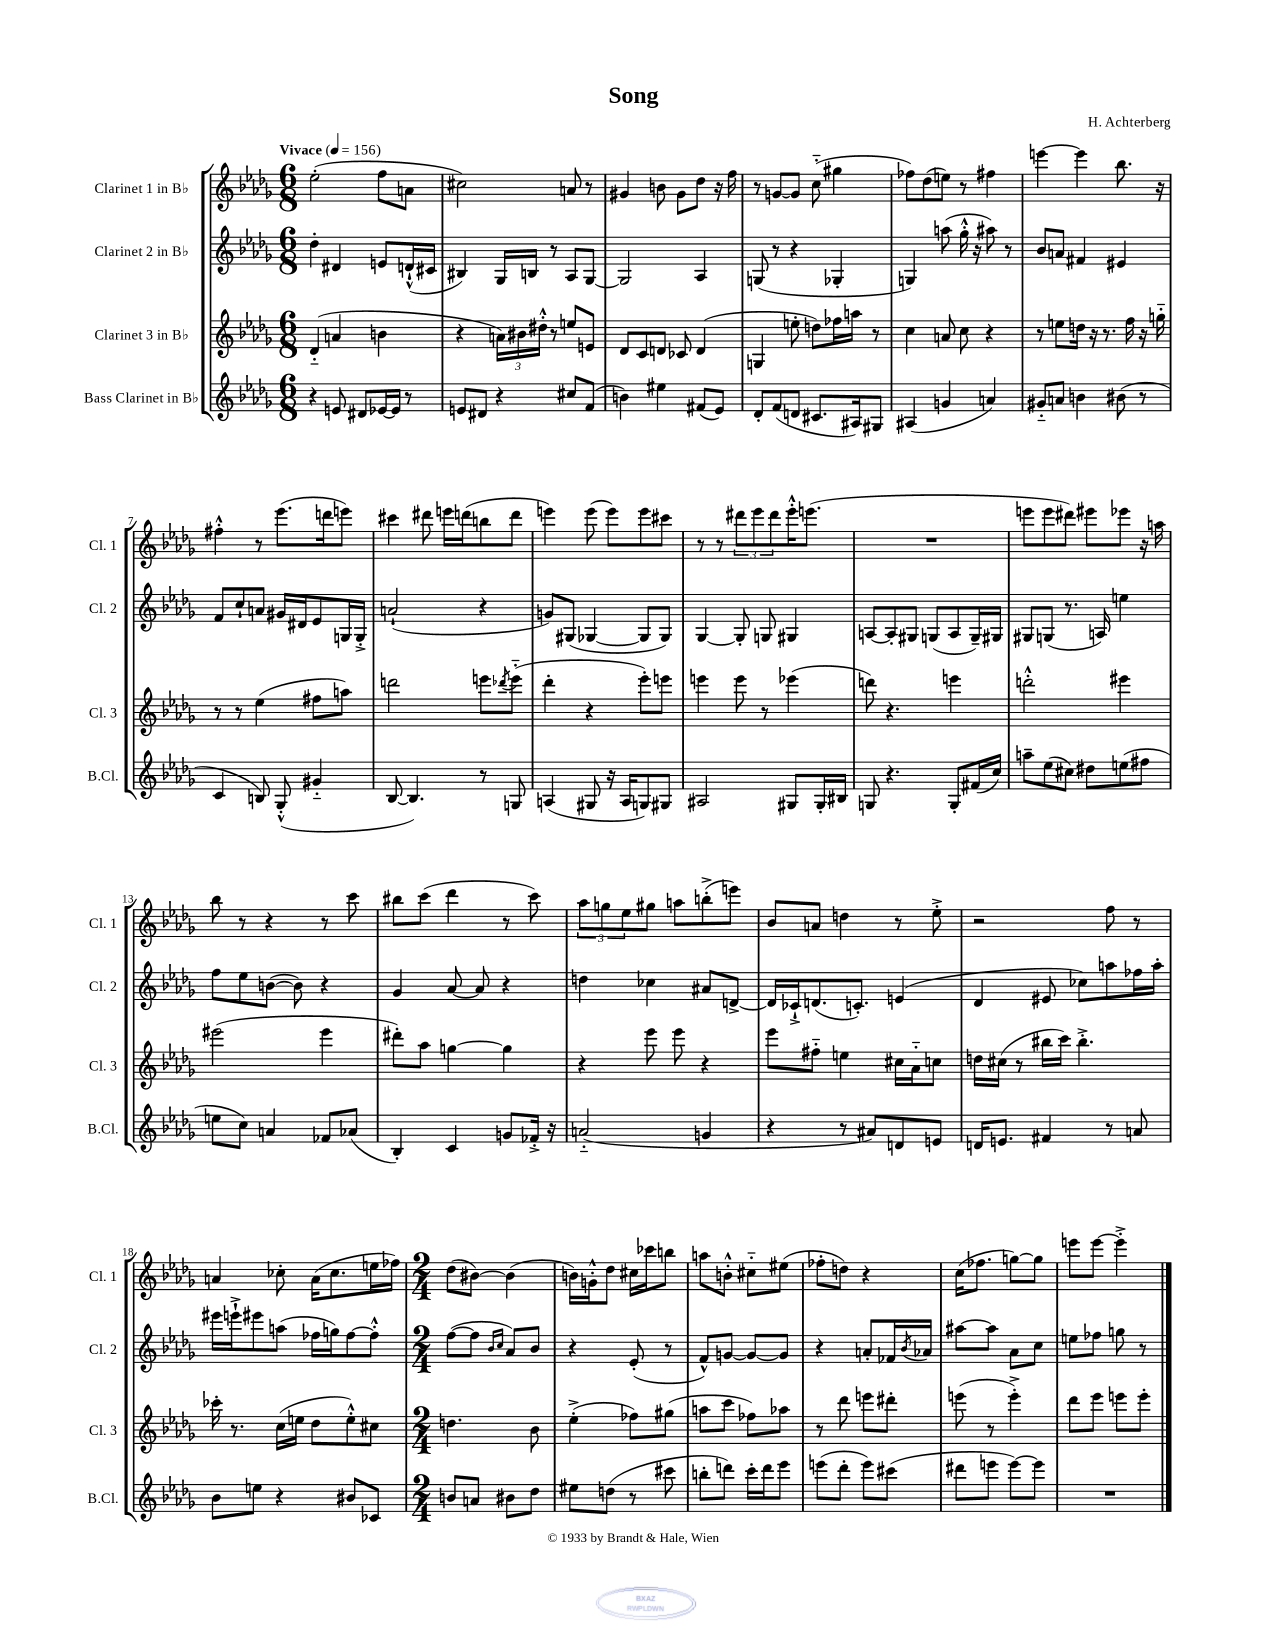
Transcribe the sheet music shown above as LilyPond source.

\header { title = "Song" composer = "H. Achterberg" }
<<
\new StaffGroup <<
\new Staff = "s0" \with { instrumentName = "Clarinet 1 in Bb" shortInstrumentName = "Cl. 1" } {
    \clef treble \key des \major \numericTimeSignature \time 6/8 \tempo "Vivace" 4 = 156
    ees''2-.( f''8 a'8 |
    cis''2) a'8 r8 |
    gis'4 b'8 gis'8 des''8 r16 f''16 |
    r8 g'8~ g'8 c''8-_( gis''4 |
    fes''8) des''8( e''8) r8 fis''4 |
    e'''4~ e'''4 bes''8. r16 |
    fis''4-.-^ r8 ees'''8.( d'''16 e'''8) |
    cis'''4 dis'''8 e'''16 d'''16( b''8 d'''8 |
    e'''4) e'''8( e'''8) e'''8 cis'''8 |
    r8 r8 \tuplet 3/2 { dis'''8 ees'''8 dis'''8 } ees'''16-.-^ e'''8.( |
    R2. |
    e'''8 e'''8 dis'''8) eis'''8 ees'''8 r16 a''16 |
    bes''8 r8 r4 r8 c'''8 |
    bis''8 c'''8( des'''4 r8 c'''8) |
    \tuplet 3/2 { aes''8 g''8 ees''8 } gis''8 a''8 b''8-.->( e'''8) |
    bes'8 a'8 d''4 r8 ees''8-.-> |
    r2 f''8 r8 |
    a'4 ces''8-. a'16( ces''8. e''16 fes''16) |
    \numericTimeSignature \time 2/4 des''8( bis'8~) bis'4( |
    b'16) g'16-.-^ des''8 cis''16 ces'''16 b''8 |
    a''8 b'8-.-^ cis''8-_ eis''8( |
    fes''8-. d''8) r4 |
    c''16( fes''8. g''8~) g''8 |
    e'''8 e'''8~ e'''4-.-> \bar "|." |
}
\new Staff = "s1" \with { instrumentName = "Clarinet 2 in Bb" shortInstrumentName = "Cl. 2" } {
    \clef treble \key des \major \numericTimeSignature \time 6/8
    des''4-. dis'4 e'8 d'16-!-^( cis'16 |
    bis4) ges16 b16 r8 aes8 ges8~ |
    ges2 aes4 |
    g8( r8 r4 ges4-. |
    g4) a''8( ges''16-.-^ r16 ais''8) r8 |
    bes'8 a'8 fis'4 eis'4 |
    f'8 c''8-! a'8 gis'16 dis'16 ees'8 g16 g16-.-> |
    a'2-!( r4 |
    g'8) gis8( ges4~ ges8 ges8) |
    ges4~ ges8-. g8 gis4 |
    a8~ a8-. gis8 g8( a8 g16--) gis16 |
    gis8 g8( r8. a16) e''4 |
    f''8 ees''8 b'8~( b'8) r4 |
    ges'4 aes'8~ aes'8 r4 |
    d''4 ces''4 ais'8 d'8~-> |
    d'16 ces'16-!-> d'8.( c'8.-.) e'4( |
    des'4 eis'8 ces''8) a''8 fes''16 a''16-. |
    eis'''16 e'''16-!-> eis'''8 a''8( fes''16 g''16) fes''8~ fes''8-.-^ |
    \numericTimeSignature \time 2/4 f''8~( f''8 \grace { bes'16 c''16 } aes'8) bes'8 |
    r4 ees'8-.( r8 |
    f'8-^) g'8~ g'8~ g'8 |
    r4 a'8-. fes'16 \acciaccatura { bes'8 } aes'16 |
    ais''8~ ais''8 aes'8 c''8 |
    e''8 fes''8 g''8 r8 \bar "|." |
}
\new Staff = "s2" \with { instrumentName = "Clarinet 3 in Bb" shortInstrumentName = "Cl. 3" } {
    \clef treble \key des \major \numericTimeSignature \time 6/8
    des'4-_( a'4 b'4 |
    r4 \tuplet 3/2 { a'16) bis'16 dis''16-.-^ } r8 e''8 e'8 |
    des'8 c'8 d'8 ces'8 d'4( |
    g4 e''8-. d''8) fes''16 a''16 r8 |
    c''4 a'8 c''8 r4 |
    r8 e''8 d''16 r16 r8. f''16 r16 g''16-_ |
    r8 r8 ees''4( fis''8 a''8) |
    d'''2 e'''8 \acciaccatura { des'''8 } e'''8-_( |
    des'''4-. r4 ees'''8-.) e'''8 |
    e'''4 e'''8 r8 ees'''4( |
    d'''8) r4. e'''4 |
    d'''2-.-^ eis'''4 |
    eis'''2( eis'''4 |
    dis'''8-.) aes''8 g''4~ g''4 |
    r4 ees'''8 ees'''8 r4 |
    ees'''8 fis''8-_ e''4 cis''16 aes'16-_ c''8 |
    d''16 cis''16( r8 bis''16 c'''16) bis''4.-.-> |
    ces'''16-. r8. c''16( e''16 des''8 e''8-.-^) cis''8 |
    \numericTimeSignature \time 2/4 d''4. bes'8 |
    ees''4-.->( fes''8) gis''8( |
    a''8 c'''8 fes''8) aes''8 |
    r8 des'''8 e'''8 dis'''8-. |
    e'''8( r8 e'''4-.->) |
    des'''8 ees'''8 e'''8 e'''8-. \bar "|." |
}
\new Staff = "s3" \with { instrumentName = "Bass Clarinet in Bb" shortInstrumentName = "B.Cl." } {
    \clef treble \key des \major \numericTimeSignature \time 6/8
    r4 e'8 dis'8 ees'16~ ees'16 r8 |
    e'8 dis'8 r4 cis''8 f'8( |
    b'4) eis''4 fis'8( ees'8) |
    des'8-. f'8( d'8 cis'8. ais16) gis8 |
    ais4( g'4 a'4) |
    gis'8-_ a'8 b'4 bis'8( r8 |
    c'4 b8) ges8-.-^( gis'4-_ |
    bes8~ bes4.) r8 g8 |
    a4( gis8 r16 a16 g8) gis8 |
    ais2 gis8 gis16-. bis16 |
    g8 r4. g8-. fis'16( c''16) |
    a''8-- ees''8( cis''8) dis''8 e''8( fis''8 |
    e''8 c''8) a'4 fes'8 aes'8( |
    bes4-.) c'4 g'8 fes'16-.-> r16 |
    a'2-_( g'4 |
    r4 r8 ais'8) d'8 e'8 |
    d'16 e'8. fis'4 r8 a'8 |
    bes'8 e''8 r4 bis'8 ces'8 |
    \numericTimeSignature \time 2/4 b'8 a'8 bis'8 des''8 |
    eis''8 d''8( r8 cis'''8 |
    b''8-. d'''8) c'''16-. d'''16 ees'''8 |
    e'''8( des'''8-. e'''8) cis'''8( |
    dis'''8 e'''8 e'''8~) e'''8 |
    R2 \bar "|." |
}
>>
>>
